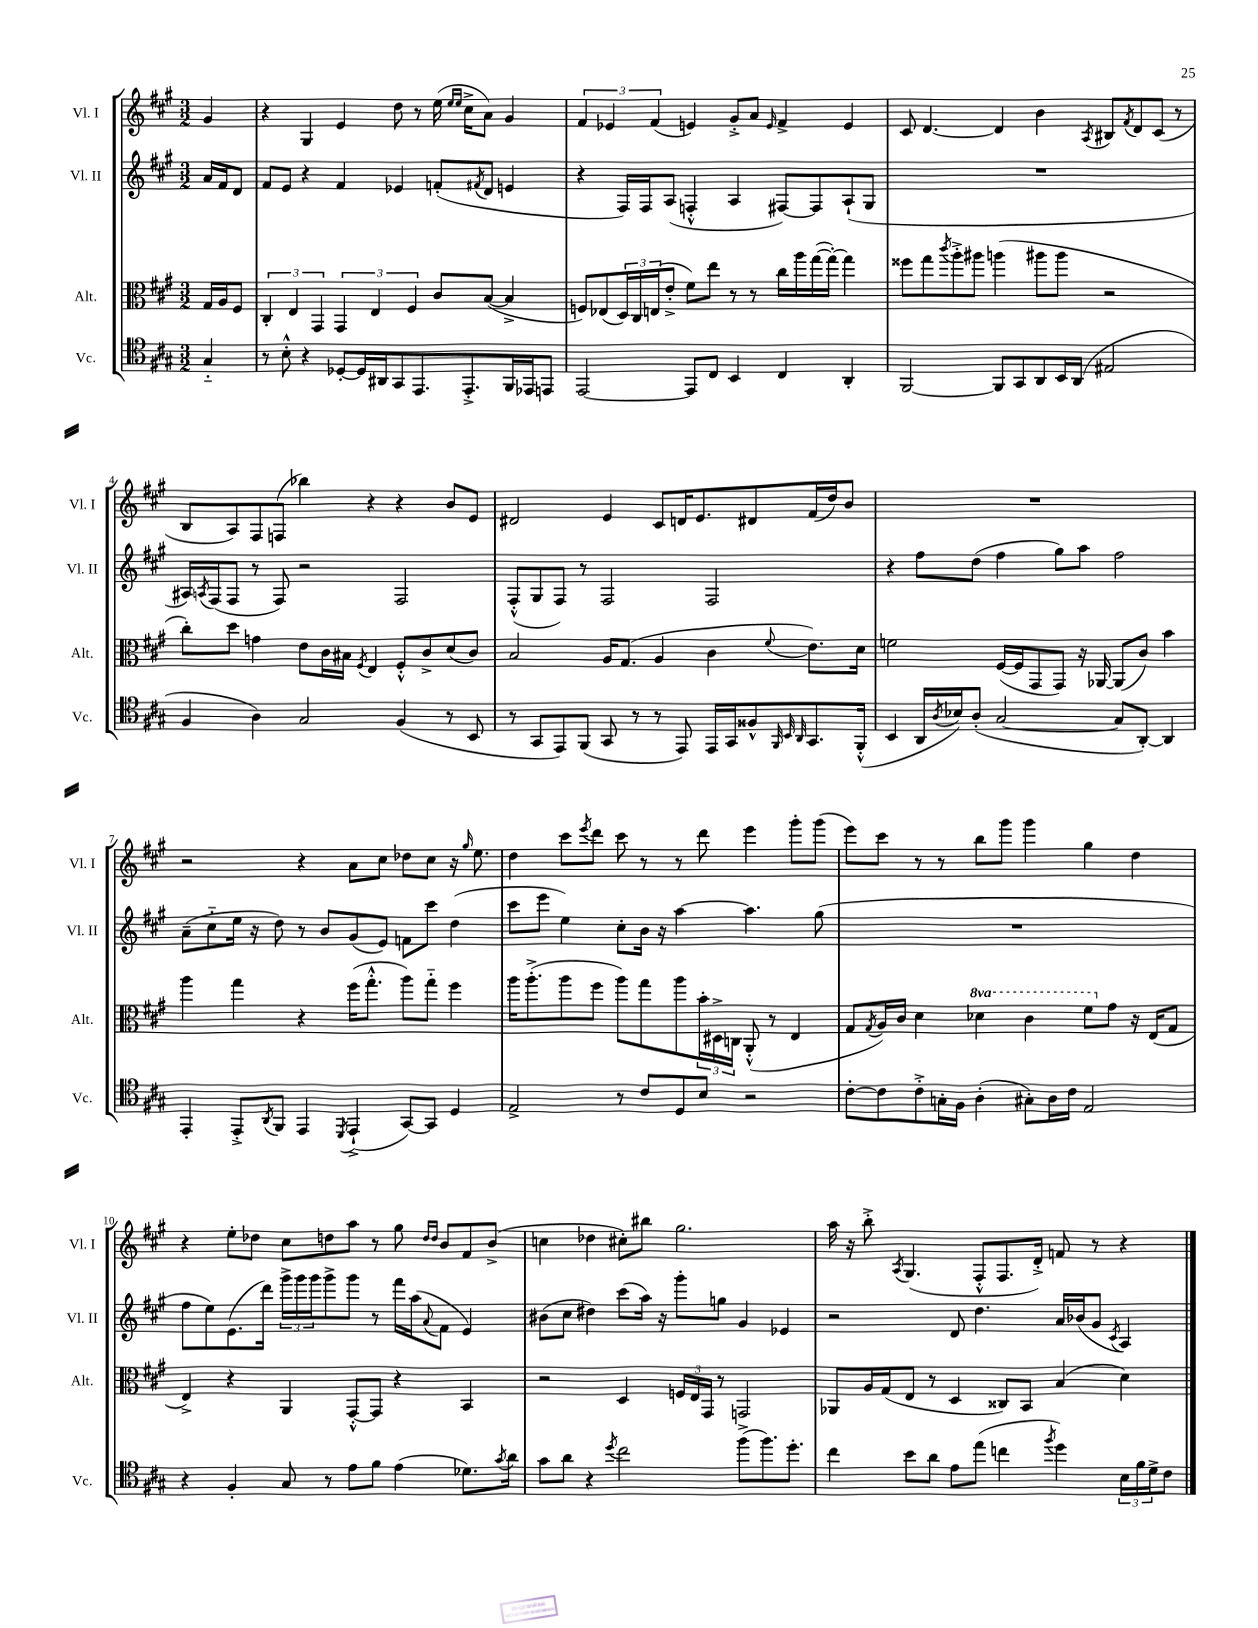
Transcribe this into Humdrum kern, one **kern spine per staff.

**kern	**kern	**kern	**kern
*part4	*part3	*part2	*part1
*staff4	*staff3	*staff2	*staff1
*I"Vc.	*I"Alt.	*I"Vl. II	*I"Vl. I
*I'Vc.	*I'Alt.	*I'Vl. II	*I'Vl. I
*clefC4	*clefC3	*clefG2	*clefG2
*k[f#c#g#]	*k[f#c#g#]	*k[f#c#g#]	*k[f#c#g#]
*M3/2	*M3/2	*M3/2	*M3/2
=	=	=	=
4G#/	16G#/LL	16a/LL	4g#/
.	16A/J	16f#/J	.
.	8F#/J	8d/J	.
=1	=1	=1	=1
8r	6C#'/	8f#/L	4r
8B'^^\	.	8e/J	.
.	6E/	.	.
4r	.	4r	4G#/
.	6GG#/	.	.
[8D-X'/L	6GG#/	4f#/	4e/
16D-/L]	.	.	.
.	6E/	.	.
16AA#X/J	.	.	.
8GG#/	.	4e-X/	8dd\
.	6F#/	.	.
8.EE/	.	.	8r
.	8c#/L	(8fn'/L	(16ee\
.	.	.	16qqee/LL
.	.	.	16qqee/JJ
8.EE'^/	.	.	16cc#^\KL
.	.	8qf#X/	.
.	([8B/J	8d/J	8a\J)
16FF#/L	4B^/]	4en/	4g#/
16EE-X/J	.	.	.
8EEn/J	.	.	.
=2	=2	=2	=2
[2EE/	8Fn/L)	4r	6f#/
.	(8E-X/	.	.
.	.	.	6e-X/
.	24D/L)	16F#/LL)	.
.	24C#/	.	.
.	.	16F#/J	.
.	(24En/J	.	(6f#/
.	8e'^/J	(8A/J	.
8EE/L]	8f#\L)	4Fn'^^/	4en/)
8C#/J	8ee\J	.	.
4BB/	8r	4A/	8g#'^/L
.	8r	.	8a/J
.	.	.	16qqe/
4C#/	16cc#\LL	[8F#X/L)	4f#^/
.	16aa\	.	.
.	([16gg#\	8F#/]	.
.	16gg#'\JJ_)	.	.
4AA'/	4gg#\]	(8A`/	4e/
.	.	8G#/J	.
=3	=3	=3	=3
[2FF#/	8ff##X\L	1.r	8c#/
.	8gg#\	.	[4.d/
.	8qccc#/	.	.
.	8aa'^\	.	.
.	8aa#X\J	.	.
8FF#/L]	(4aan\	.	4d/]
8GG#/	.	.	.
8AA/	8aa#X\L	.	4b\
16BB/L	8aa#\J	.	.
(16AA/JJ	.	.	.
.	.	.	8qA/
2E#X/	2r	.	8B#X/L
.	.	.	8qf#/
.	.	.	8d/
.	.	.	(8c#/J
.	.	.	8r
!!LO:LB:g=z
=4	=4	=4	=4
4F#/	8cc#'\L)	16A#X/LL)	8B/L
.	.	8qAn/	.
.	.	(16F#/J	.
.	8dd\J	8F#/J	8A/)
4A\)	4gn\	8r	8F#/
.	.	8F#/)	(8Fn/J
2G#/	8e\L	2r	4bb-X\)
.	16c#\L	.	.
.	16B#X\JJ	.	.
.	8qF#/	.	.
.	4E/	.	4r
(4F#/	8F#'^^/L	2F#/	4r
.	8c#^/	.	.
8r	(8d/	.	8b/L
8BB/	8c#/J)	.	8e/J
=5	=5	=5	=5
8r	2B/	(8F#'^^/L	2d#X/
8GG#/L	.	8G#/	.
8EE/)	.	8F#/J)	.
(8FF#/J	.	8r	.
8GG#/	16A/KL	2F#/	4e/
.	(8.G#/J	.	.
8r	.	.	.
8r	4A/	.	8c#/L
8EE/)	.	.	16dn/K
.	.	.	8.e/
16EE/LL	4c#\	2F#/	.
16GG#/J	.	.	.
8F##X^^/	.	.	8d#X/
32qqFF#/	.	.	.
32qqBB/	.	.	.
32qqAA/	8qqf#/	.	.
8.GG#/	8.e\L)	.	(16f#/L
.	.	.	16dd/J)
.	.	.	8b/J
(16FF#'^^/Jk	16d\Jk	.	.
=6	=6	=6	=6
4BB/	2fn\	4r	1.r
16AA/LL	.	8ff#\L	.
8qA/	.	.	.
16B-X/J)	.	.	.
(8A'/J	.	(8dd\J	.
[2G#/	([16F#/LL	4ff#\	.
.	16F#/J]	.	.
.	8GG#/	.	.
.	8GG#/J)	8gg#\L)	.
.	16r	8aa\J	.
.	[16AA-X/	.	.
8G#/L]	(8AA-/L]	2ff#\	.
[8AA'/J)	8c#/J)	.	.
4AA/]	4b\	.	.
!!LO:LB:g=z
=7	=7	=7	=7
4EE'/	4aa\	(8a~\L	2r
.	.	8cc#\	.
8EE'^/L	4gg#\	16ee\Jk	.
.	.	16r	.
8qAA/	.	.	.
8FF#/J	.	8dd\)	.
4EE/	4r	8r	4r
.	.	8b/L	.
8qDD/	.	.	.
(4EE`^/	(16ff#\KL	(8g#/	8a\L
.	8.gg#'^^\J	.	.
.	.	8e/J)	8cc#\J
[8GG#/L)	8aa\L)	8fn\L	8dd-X\L
8GG#/J]	8gg#\J	8ccc#\J	8cc#\J
4D/	4ff#\	(4dd\	16r
.	.	.	16qqgg#/
.	.	.	8.ee\
=8	=8	=8	=8
2E^/	16aa\KL	8ccc#\L	4dd\
.	(8.aa'^\	.	.
.	.	8eee\J	.
.	8aa\	4ee\)	8ccc#\L
.	.	.	8qeee/
.	8ff#\J	.	8ddd\J
8r	8aa\L)	8cc#'\L	8ccc#\
8c#/L	8gg#\	16b\Jk	8r
.	.	16r	.
8D/	8aa\	[4aa\	8r
8B/J	24b'\L	.	8ddd\
.	24D#X^\	.	.
.	24Cn\JJ	.	.
2r	(8AA'^^/	4.aa\]	4eee\
.	8r	.	.
.	4E/	.	8ggg#'\L
.	.	(8gg#\	(8ggg#\J
=9	=9	=9	=9
[8c#'\L	8G#/L	1.r	8eee\L)
.	8qG#/	.	.
8c#\]	16A/L)	.	8ccc#\J
.	16c#/JJ	.	.
8c#'^\	4d\	.	8r
16Gn'\L	.	.	8r
16F#\JJ	.	.	.
*	*8va	*	*
(4A'\	4dd-X\	.	8bb\L
.	.	.	8ggg#\J
8G#X'\L)	4cc#\	.	4ggg#\
16A\L	.	.	.
16c#\JJ	.	.	.
2E/	8ff#\L	.	4gg#\
*	*X8va	*	*
.	8g#\J	.	.
.	16r	.	4dd\
.	(16E/KL	.	.
.	8G#/J	.	.
!!LO:LB:g=z
=10	=10	=10	=10
4r	4E^/)	8ff#\L	4r
.	.	8ee\)	.
4F#'/	4r	(8.e\	8ee'\L
.	.	.	8dd-X\J
.	.	16ddd\Jk)	.
8G#/	4AA/	24ggg#^\LL	8cc#\L
.	.	24ggg#\	.
.	.	24ggg#\J	.
8r	.	8ggg#^\	8ddn\
8e\L	[8GG#'^^/L	8ggg#\J	8aa\J
8f#\J	8GG#/J]	8r	8r
(4e\	4r	16fff#\LL	8gg#\
.	.	(16aa\J	.
.	.	.	16qqdd/LL
.	.	8qqa/	16qqdd/JJ
.	.	8f#\J	8b/L
8.d-X\L)	4BB/	4e/)	8f#/
.	.	.	(8b^/J
8qg#/	.	.	.
16a\Jk	.	.	.
=11	=11	=11	=11
8g#\L	2r	(8b#X\L	4ccn\
8a\J	.	8cc#\J	.
4r	.	4dd#X\)	4dd-X\
8qdd/	.	.	.
2cc#\	4D/	(8ccc#\L	8cc#X'\L)
.	.	16aa\Jk)	8bb#X\J
.	.	16r	.
.	24Fn/LL	8ggg#'\L	2.gg#\
.	24E/	.	.
.	24GG#/JJ	.	.
.	8r	8ggn\J	.
(8ff#^\L	2GGn/	4g#/	.
8.ff#\)	.	.	.
.	.	4e-X/	.
8.dd'\J	.	.	.
=12	=12	=12	=12
4cc#\	8AA-X/L	2r	16aa\
.	.	.	16r
.	16A/L	.	8bb'^\
.	(16G#/J	.	.
.	.	.	8qA/
8b\L	8E/J	.	(4.G#/
8a\J	8r	.	.
8e\L	4D/	8d/	.
(8ee\J	.	4.dd\	8F#'^^/L
4ccn\	8C##X/L)	.	8.F#/
.	8BB/J	.	.
.	.	.	16d'^/Jk)
8qff#/	.	.	.
4dd\)	(4B/	16a/LL	8fn/
.	.	(16b-X/J	.
.	.	8g#/J	8r
.	.	8qc#/	.
24B\LL	4d\)	4A/)	4r
24f#\	.	.	.
24d^\J	.	.	.
8c#\J	.	.	.
==	==	==	==
*-	*-	*-	*-
